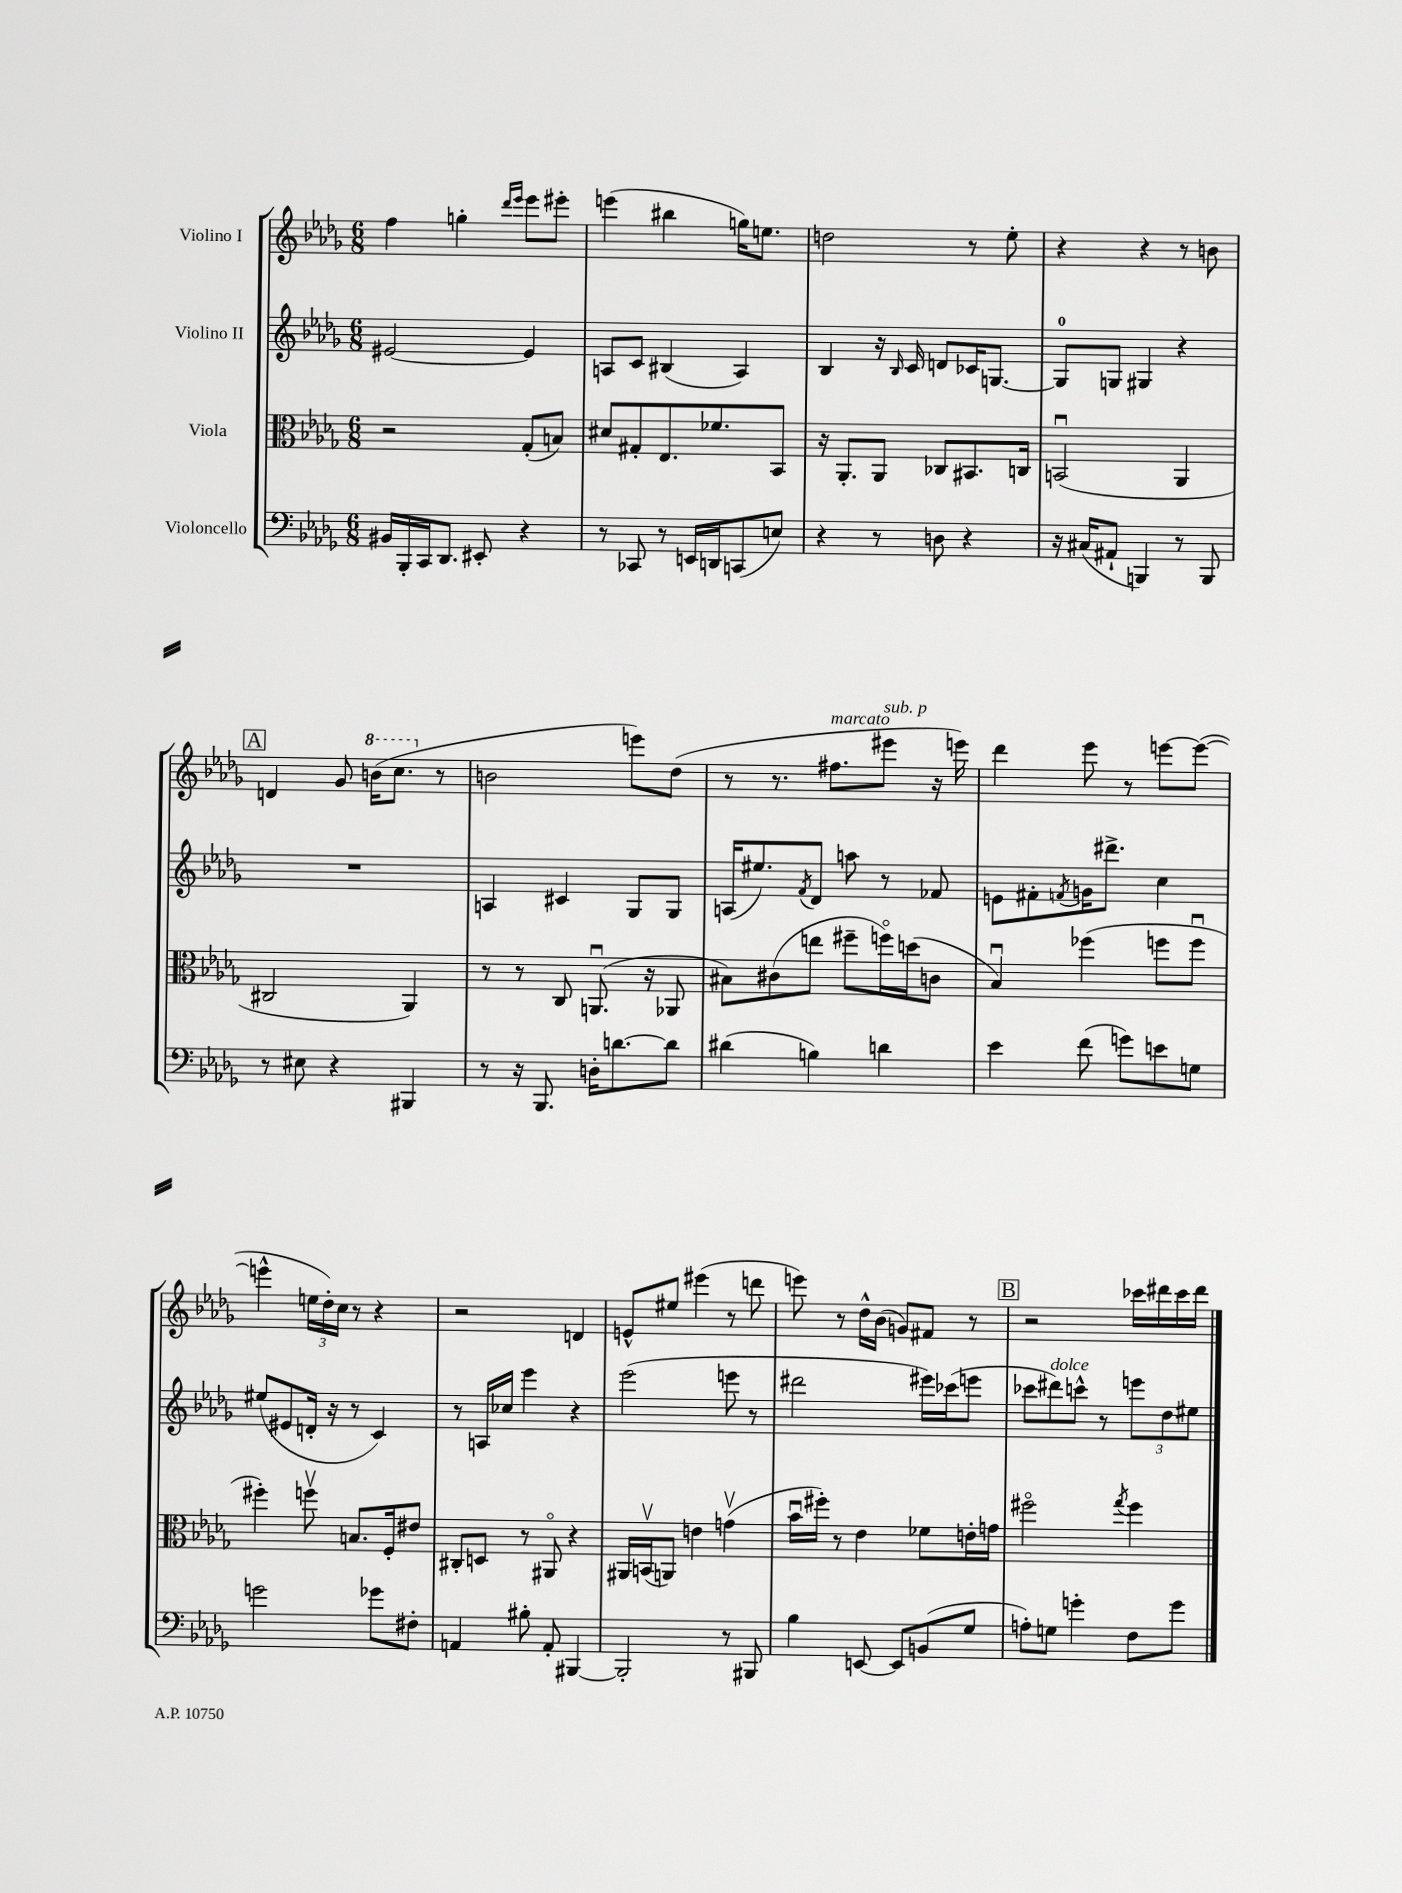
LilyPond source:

<<
\new StaffGroup <<
\new Staff = "s0" \with { instrumentName = "Violino I" } {
    \clef treble \key des \major \numericTimeSignature \time 6/8
    f''4 g''4-. \grace { des'''16 ees'''16 } ees'''8 eis'''8-. |
    e'''4( bis''4 g''16) e''8. |
    d''2 r8 ees''8-. |
    r4 r4 r8 b'8 |
    \mark \markup { \box "A" } d'4 ges'8 \ottava #1 b''16( c'''8. \ottava #0 r8 |
    b'2 e'''8) des''8( |
    r8 r8. fis''8.^\markup { \italic "marcato" } eis'''8^\markup { \italic "sub. p" } r16 e'''16) |
    des'''4 ees'''8 r8 e'''8~ e'''8~( |
    e'''4-^ \tuplet 3/2 { e''16 des''16-.) c''16 } r8 r4 |
    r2 d'4 |
    e'8-^ eis''8 eis'''4( r8 d'''8 |
    e'''8) r8 des''16-^ bes'16( g'8) fis'8 r8 |
    \mark \markup { \box "B" } r2 ces'''16 dis'''16 ces'''16 dis'''16 \bar "|." |
}
\new Staff = "s1" \with { instrumentName = "Violino II" } {
    \clef treble \key des \major \numericTimeSignature \time 6/8
    eis'2~ eis'4 |
    a8 c'8 bis4( a4) |
    bes4 r16 \grace { bes16 } c'16 d'8 ces'16 g8.~ |
    g8-0 g8 gis4 r4 |
    \mark \markup { \box "A" } R2. |
    a4 cis'4 ges8 ges8 |
    a16( eis''8.) \acciaccatura { f'8 } des'8 a''8 r8 fes'8 |
    e'8 fis'8-. \acciaccatura { f'8 } g'16 dis'''8.-> c''4 |
    eis''8( eis'8 d'16-. r16 r8 c'4) |
    r8 a16 ces''16 ees'''4 r4 |
    ees'''2( e'''8 r8 |
    dis'''2 eis'''16) ces'''16( e'''8 |
    \mark \markup { \box "B" } ces'''8 dis'''8^\markup { \italic "dolce" }) c'''8-^ r8 \tuplet 3/2 { e'''8 des''8 eis''8 } \bar "|." |
}
\new Staff = "s2" \with { instrumentName = "Viola" } {
    \clef alto \key des \major \numericTimeSignature \time 6/8
    r2 ges8-.( b8) |
    dis'8 gis8-. ees8. fes'8. bes,8 |
    r16 aes,8.-. aes,8 ces8 bis,8. c16 |
    b,2\downbow( aes,4 |
    \mark \markup { \box "A" } cis2 aes,4) |
    r8 r8 c8 a,8.\downbow( r16 aes,8 |
    bis8) cis'8( e''8 fis''8-- f''16\flageolet) d''16( c'8 |
    bes4\downbow) fes''4( f''8 f''8\downbow |
    fis''4-.) f''8\upbow b8. f16-. eis'8 |
    cis8-. d8 r8 ais,8\flageolet r4 |
    ais,16 b,16\upbow( a,8) e'4 g'4\upbow( |
    bes'16\downbow fis''16-.) r8 ees'4 fes'8 e'16-. g'16 |
    \mark \markup { \box "B" } fis''2\flageolet \acciaccatura { ges''8 } fis''4 \bar "|." |
}
\new Staff = "s3" \with { instrumentName = "Violoncello" } {
    \clef bass \key des \major \numericTimeSignature \time 6/8
    bis,16 bes,,16-. c,16 des,8. eis,8-. r4 |
    r8 ces,8 r8 e,16 d,16 c,8( e8) |
    r4 r8 d8 r4 |
    r16 cis16( ais,8-! b,,4) r8 b,,8 |
    \mark \markup { \box "A" } r8 eis8 r4 bis,,4 |
    r8 r16 bes,,8. d16-. d'8.~ d'8 |
    dis'4( b4) d'4 |
    ees'4 f'8( g'8) e'8 g8 |
    g'2 ges'8 fis8-. |
    a,4 bis8-. a,8-. bis,,4~ |
    bis,,2-. r8 bis,,8 |
    bes4 e,8~ e,8 b,8( ges8 |
    \mark \markup { \box "B" } a8-.) g8 g'4-. f8 g'8 \bar "|." |
}
>>
>>
\layout { \context { \Score \remove "Bar_number_engraver" } }
